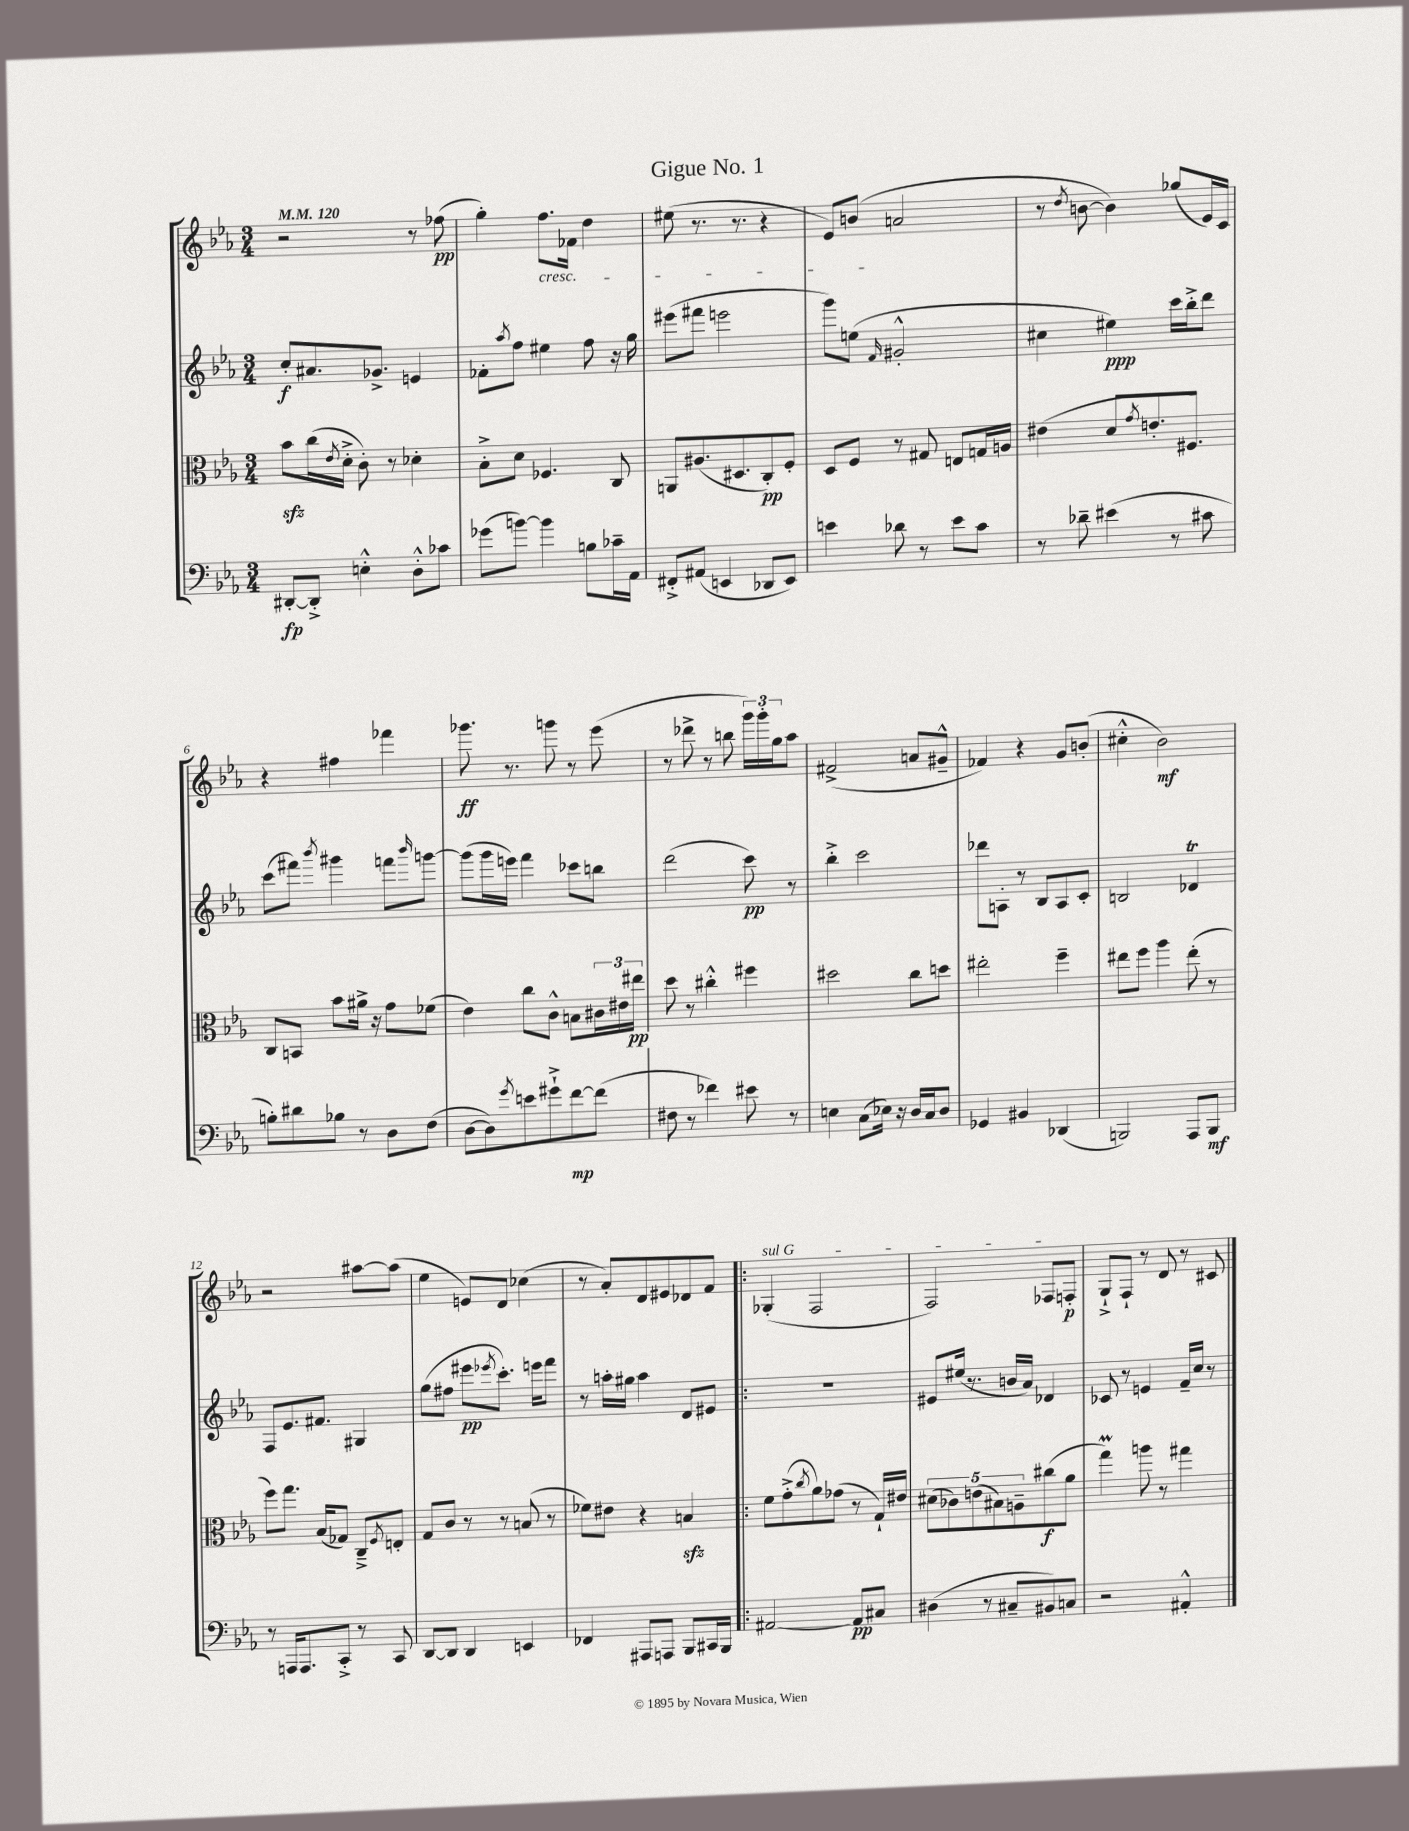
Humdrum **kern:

**kern	**kern	**kern	**kern
*staff4	*staff3	*staff2	*staff1
*clefF4	*clefC3	*clefG2	*clefG2
*k[b-e-a-]	*k[b-e-a-]	*k[b-e-a-]	*k[b-e-a-]
*M3/4	*M3/4	*M3/4	*M3/4
*MM120	*MM120	*MM120	*MM120
[8DD#'/L	8b-\L	8cc'/L	2r
8DD#'^/]J	(16cc\L	8.a#/	.
.	8qe-/	.	.
.	16d'^\JJ	.	.
4E'^^\	8c'\)	.	.
.	.	8.g-^/J	.
.	8r	.	.
8D'^^\L	4d-'\	4e/	8r
8c-\J	.	.	(8ff-\
=	=	=	=
(8g-\L	8B-'^\L	8f-'\L	4gg'\)
.	.	8qaa-/	.
[8b\J)	8d\J	8ff\J	.
4b\]	4.F-/	4ee#\	8.ff\L
.	.	.	16f-\Jk
8B\L	.	8ff\	4dd\
16c-~\L	8C/	16r	.
16AA-\JJ	.	16gg\	.
=	=	=	=
8FF#'^/L	8AA/L	(8eee#\L	(8ee#\
(8AA#/J	(8.A#/	8fff#\J	8.r
4EE/	.	2eee\	.
.	8.D#/	.	8.r
8DD-/L	8C'/)	.	4r
8EE/J)	8F'/J	.	.
=	=	=	=
4e\	8D/L	8ggg\L)	8e-/L)
.	8F/J	(8ee\J	(8b/J
.	.	16qqf/	.
8d-\	8r	2g#'^^/	2a/
8r	8G#/	.	.
8e\L	8E/L	.	.
8c\J	16G/L	.	.
.	16A/JJ	.	.
=	=	=	=
8r	(4e#\	4cc#\	8r
.	.	.	8qdd/
8d-~\	.	.	[8b\
(4e#\	8d/L	4ee#\)	4b\])
.	8qg/	.	.
.	8.e'/	.	.
8r	.	16ccc\LL	(8gg-/L
.	8.F#/J)	16bb-'^\J	.
8c#\	.	8ddd\J	16e-/L)
.	.	.	16c/JJ
=	=	=	=
8B'\L)	8C/L	(8ccc\L	4r
8d#\	8BB/J	8fff#\J)	.
.	.	8qbbb-/	.
8B-\J	8b-\L	4ggg#\	4ff#\
8r	16a#^\Jk	.	.
.	16r	.	.
8D\L	8g\L	8fff\L	4fff-\
.	.	16qqbbb-/	.
(8F\J	(8f-\J	[8ggg\J	.
=	=	=	=
[8D\L	4e-\)	(8ggg\]L	8.ggg-\
8D\])	.	16ggg\L	.
.	.	16eee\JJ)	8.r
8qg/	.	.	.
8e\	8cc\L	4fff\	.
8g#`^\	8c^^\J	.	8ggg\
[8f\	8B\L	8ccc-\L	8r
(8f\]J	24c#\L	8bb\J	(8eee-\
.	24e#\	.	.
.	24ee#\JJ	.	.
=	=	=	=
8F#\	8dd\	(2ddd\	8r
8r	8r	.	8ddd-^\
4f-\)	4cc#'^^\	.	8r
.	.	.	8bb\
8e#\	4ff#\	8ccc\)	24ggg\LL)
.	.	.	24ggg'\
.	.	.	24gg\J
8r	.	8r	8aa-\J
=	=	=	=
4E\	2dd#\	4bb-'^\	(2f#^/
(8C\L	.	2ccc\	.
16E-\Jk)	.	.	.
16r	.	.	.
16D/LL	8cc\L	.	8a/L
16C/J	.	.	.
8D/J	8dd\J	.	8g#~^^/J
=	=	=	=
4GG-/	2ee#'\	8ddd-\L	4f-/)
.	.	8A'\J	.
4BB#/	.	8r	4r
.	.	8B-/L	.
(4DD-/	4ff~\	8A/	8g/L
.	.	8c'/J	(8b'/J
=	=	=	=
2BBB/)	8ee#\L	2B/	4cc#'^^\
.	8ff\J	.	.
.	4aa-\	.	2b-\)
8AAA-/L	(8ee#'\	4d-/	.
8BBB/J	8r	.	.
=	=	=	=
8r	8ff\L)	8F/L	2r
16AAA/LK	8.gg\J	8.e-/	.
8.AAA/	.	.	.
.	(16B-/LK	8.f#/J	.
8CC'^/J	8G-/J)	.	.
8r	8C~^/L	4G#/	[8aa#\L
.	8qF/	.	.
8CC/	8E'/J	.	(8aa#\]J
=	=	=	=
[8DD/L	8G/L	(8gg\L	4ee-\
8DD/]J	8c/J	8ff#\J	.
4DD/	8r	8eee#\L	8e/L)
.	.	8qeee-/	.
.	8r	8.ccc'\J)	8d/J
4EE/	(8B/	.	(4cc-\
.	.	16eee\LK	.
.	8r	8fff\J	.
=	=	=	=
4FF-/	8f-\L)	8r	8r
.	8e#\J	16aa'\LL	8a-'/L)
.	.	16gg#\JJ	.
8AAA#/L	4r	4aa\	8d/
8AAA/J	.	.	8e#/
8BBB-/L	4B/	8d/L	8d-/
16CC#/L	.	8e#/J	8f/J
16BBB-/JJ	.	.	.
=!|:	=!|:	=!|:	=!|:
[2AA#/	8f\L	2.r	(4G-'/
.	(8g'^\	.	.
.	8qcc/	.	.
.	8a-\)	.	2F/
.	(8g-\J	.	.
8AA#/]L	8r	.	.
8C#/J	16G`/LL)	.	.
.	16e#/JJ	.	.
=	=	=	=
(4D#\	(10d#\L	8e#/L	2F/)
.	10c-\)	.	.
.	.	(16ee#/Jk	.
.	.	8.r	.
.	(10e\	.	.
8r	.	.	.
.	10B#\)	.	.
8C#~/L	.	16b/LL	.
.	10A~\	.	.
.	.	16a-/JJ)	.
8BB#/)	(8cc#\	4d-/	8F-/L
8C/J	8a-\J	.	8F'/J
=	=	=	=
2r	4gg\)	8c-/	8G`^/L
.	.	8r	8F`/J
.	8aa\	4e/	8r
.	8r	.	8d/
4AA#'^^/	4gg#\	16f~/LL	8r
.	.	16cc/JJ	.
.	.	8r	8c#/
==	==	==	==
*-	*-	*-	*-
